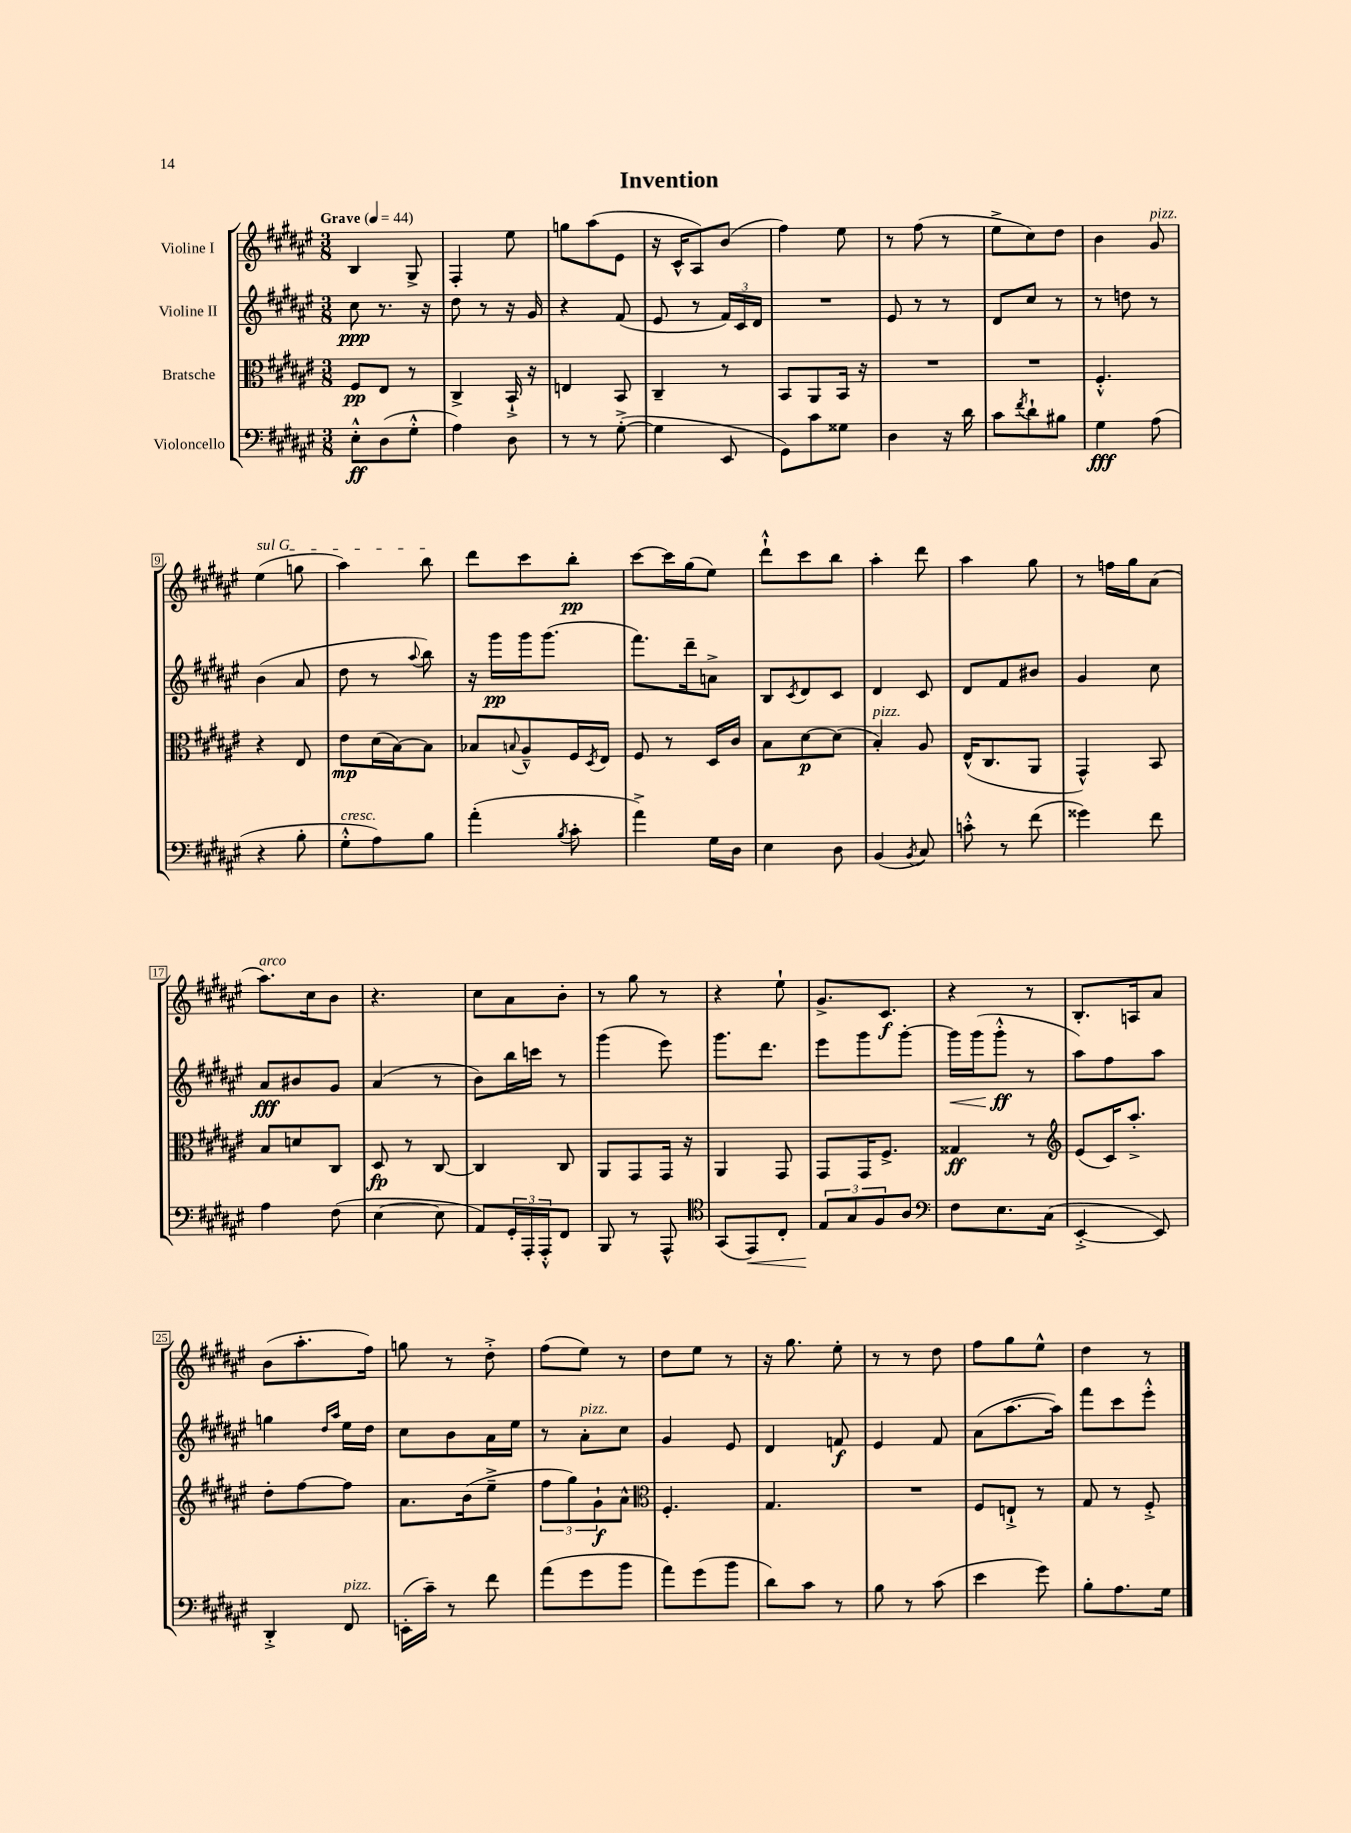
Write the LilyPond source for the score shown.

\header { title = "Invention" }
<<
\new StaffGroup <<
\new Staff = "s0" \with { instrumentName = "Violine I" } {
    \clef treble \key fis \major \numericTimeSignature \time 3/8 \tempo "Grave" 4 = 44
    b4 gis8-> |
    fis4-. eis''8 |
    g''8 ais''8( eis'8 |
    r16 cis'16-^ ais8) b'8( |
    fis''4) eis''8 |
    r8 fis''8( r8 |
    eis''8-> cis''8) dis''8 |
    b'4 gis'8^\markup { \italic "pizz." } |
    \once \override TextSpanner.bound-details.left.text = \markup { \italic "sul G" } eis''4\startTextSpan( g''8 |
    ais''4) b''8\stopTextSpan |
    dis'''8 cis'''8 b''8-.\pp |
    cis'''8~ cis'''16 gis''16( eis''8) |
    dis'''8-!-^ cis'''8 b''8 |
    ais''4-. dis'''8 |
    ais''4 gis''8 |
    r8 f''16 gis''16 ais'8( |
    ais''8.^\markup { \italic "arco" }) cis''16 b'8 |
    r4. |
    cis''8 ais'8 b'8-. |
    r8 gis''8 r8 |
    r4 eis''8-! |
    gis'8.-> cis'8.\f |
    r4 r8 |
    b8.-. a16 ais'8 |
    b'8( ais''8.-. fis''16) |
    g''8 r8 dis''8-.-> |
    fis''8( eis''8) r8 |
    dis''8 eis''8 r8 |
    r16 gis''8. eis''8-. |
    r8 r8 dis''8 |
    fis''8 gis''8 eis''8-^ |
    dis''4 r8 \bar "|." |
}
\new Staff = "s1" \with { instrumentName = "Violine II" } {
    \clef treble \key fis \major \numericTimeSignature \time 3/8
    cis''8\ppp r8. r16 |
    dis''8 r8 r16 gis'16 |
    r4 fis'8( |
    eis'8 r8 \tuplet 3/2 { fis'16) cis'16 dis'16 } |
    R4. |
    eis'8 r8 r8 |
    dis'8 cis''8 r8 |
    r8 d''8 r8 |
    b'4( ais'8 |
    dis''8 r8 \appoggiatura { ais''8 } b''8) |
    r16 gis'''16\pp gis'''16 gis'''8.( |
    fis'''8.) dis'''16-- a'8-> |
    b8 \acciaccatura { cis'8 } dis'8 cis'8 |
    dis'4 cis'8 |
    dis'8 fis'8 bis'8 |
    gis'4 cis''8 |
    ais'8\fff bis'8 gis'8 |
    ais'4( r8 |
    b'8) b''16 c'''16 r8 |
    gis'''4( eis'''8) |
    gis'''8. dis'''8. |
    eis'''8 gis'''8 gis'''8~-. |
    gis'''16\< gis'''16( gis'''8-.-^\ff\! r8 |
    ais''8) fis''8 ais''8 |
    g''4 \grace { dis''16 ais''16 } eis''16 dis''16 |
    cis''8 b'8 ais'16 eis''16 |
    r8 ais'8-.^\markup { \italic "pizz." } cis''8 |
    gis'4 eis'8 |
    dis'4 f'8\f |
    eis'4 fis'8 |
    ais'8( ais''8.~ ais''16) |
    fis'''8 cis'''8 eis'''8-.-^ \bar "|." |
}
\new Staff = "s2" \with { instrumentName = "Bratsche" } {
    \clef alto \key fis \major \numericTimeSignature \time 3/8
    fis8\pp eis8 r8 |
    cis4-> b,16-!-> r16 |
    e4 b,8 |
    cis4-- r8 |
    b,8 ais,8 b,16 r16 |
    R4. |
    R4. |
    fis4.-.-^ |
    r4 eis8 |
    eis'8\mp dis'16( b16~) b8 |
    bes8 \appoggiatura { b8 } ais8---^ fis16 \acciaccatura { dis8 } eis16 |
    fis8 r8 dis16 cis'16 |
    b8 dis'8~\p dis'8( |
    b4-.^\markup { \italic "pizz." }) ais8 |
    eis16-^( cis8. ais,8 |
    gis,4-^) b,8 |
    b8 d'8 cis8 |
    dis8\fp r8 cis8~ |
    cis4 cis8 |
    ais,8 gis,8 gis,16 r16 |
    ais,4 gis,8 |
    gis,8 gis,16 fis8.-> |
    gisis4\ff r8 |
    \clef treble eis'8( cis'16) ais''8.-.-> |
    dis''8-. fis''8~ fis''8 |
    ais'8. b'16( eis''8---> |
    \tuplet 3/2 { fis''8 gis''8) gis'8-!\f } ais'8-^ |
    \clef alto fis4.-. |
    gis4. |
    R4. |
    fis8 e8-!-> r8 |
    gis8 r8 fis8-.-> \bar "|." |
}
\new Staff = "s3" \with { instrumentName = "Violoncello" } {
    \clef bass \key fis \major \numericTimeSignature \time 3/8
    eis8-.-^\ff dis8( gis8-.-^ |
    ais4) dis8 |
    r8 r8 gis8~-.->( |
    gis4 eis,8 |
    gis,8) cis'8 gisis8 |
    dis4 r16 dis'16 |
    cis'8 \acciaccatura { fis'8 } dis'8-! bis8 |
    gis4\fff ais8( |
    r4 b8-. |
    gis8-.-^^\markup { \italic "cresc." } ais8) b8 |
    ais'4-.( \acciaccatura { b8 } cis'8-. |
    ais'4->) gis16 dis16 |
    eis4 dis8 |
    b,4( \acciaccatura { b,8 } cis8) |
    c'8-.-^ r8 fis'8( |
    gisis'4) fis'8 |
    ais4 fis8( |
    eis4~ eis8 |
    ais,8) \tuplet 3/2 { gis,16-. ais,,16-. ais,,16-.-^ } fis,8 |
    b,,8 r8 ais,,8-^ |
    \clef tenor gis,8( eis,8\<) cis8-. |
    \tuplet 3/2 { eis8\! gis8 fis8 } ais8 |
    \clef bass fis8 eis8. cis16( |
    eis,4~-.-> eis,8) |
    dis,4-.-> fis,8^\markup { \italic "pizz." } |
    e,16-.( cis'16--) r8 fis'8 |
    ais'8( gis'8 b'8 |
    ais'8) gis'8( b'8 |
    dis'8) cis'8 r8 |
    b8 r8 cis'8( |
    eis'4 gis'8) |
    b8-. ais8. gis16 \bar "|." |
}
>>
>>
\layout { \context { \Score \override BarNumber.stencil = #(make-stencil-boxer 0.1 0.3 ly:text-interface::print) } }
